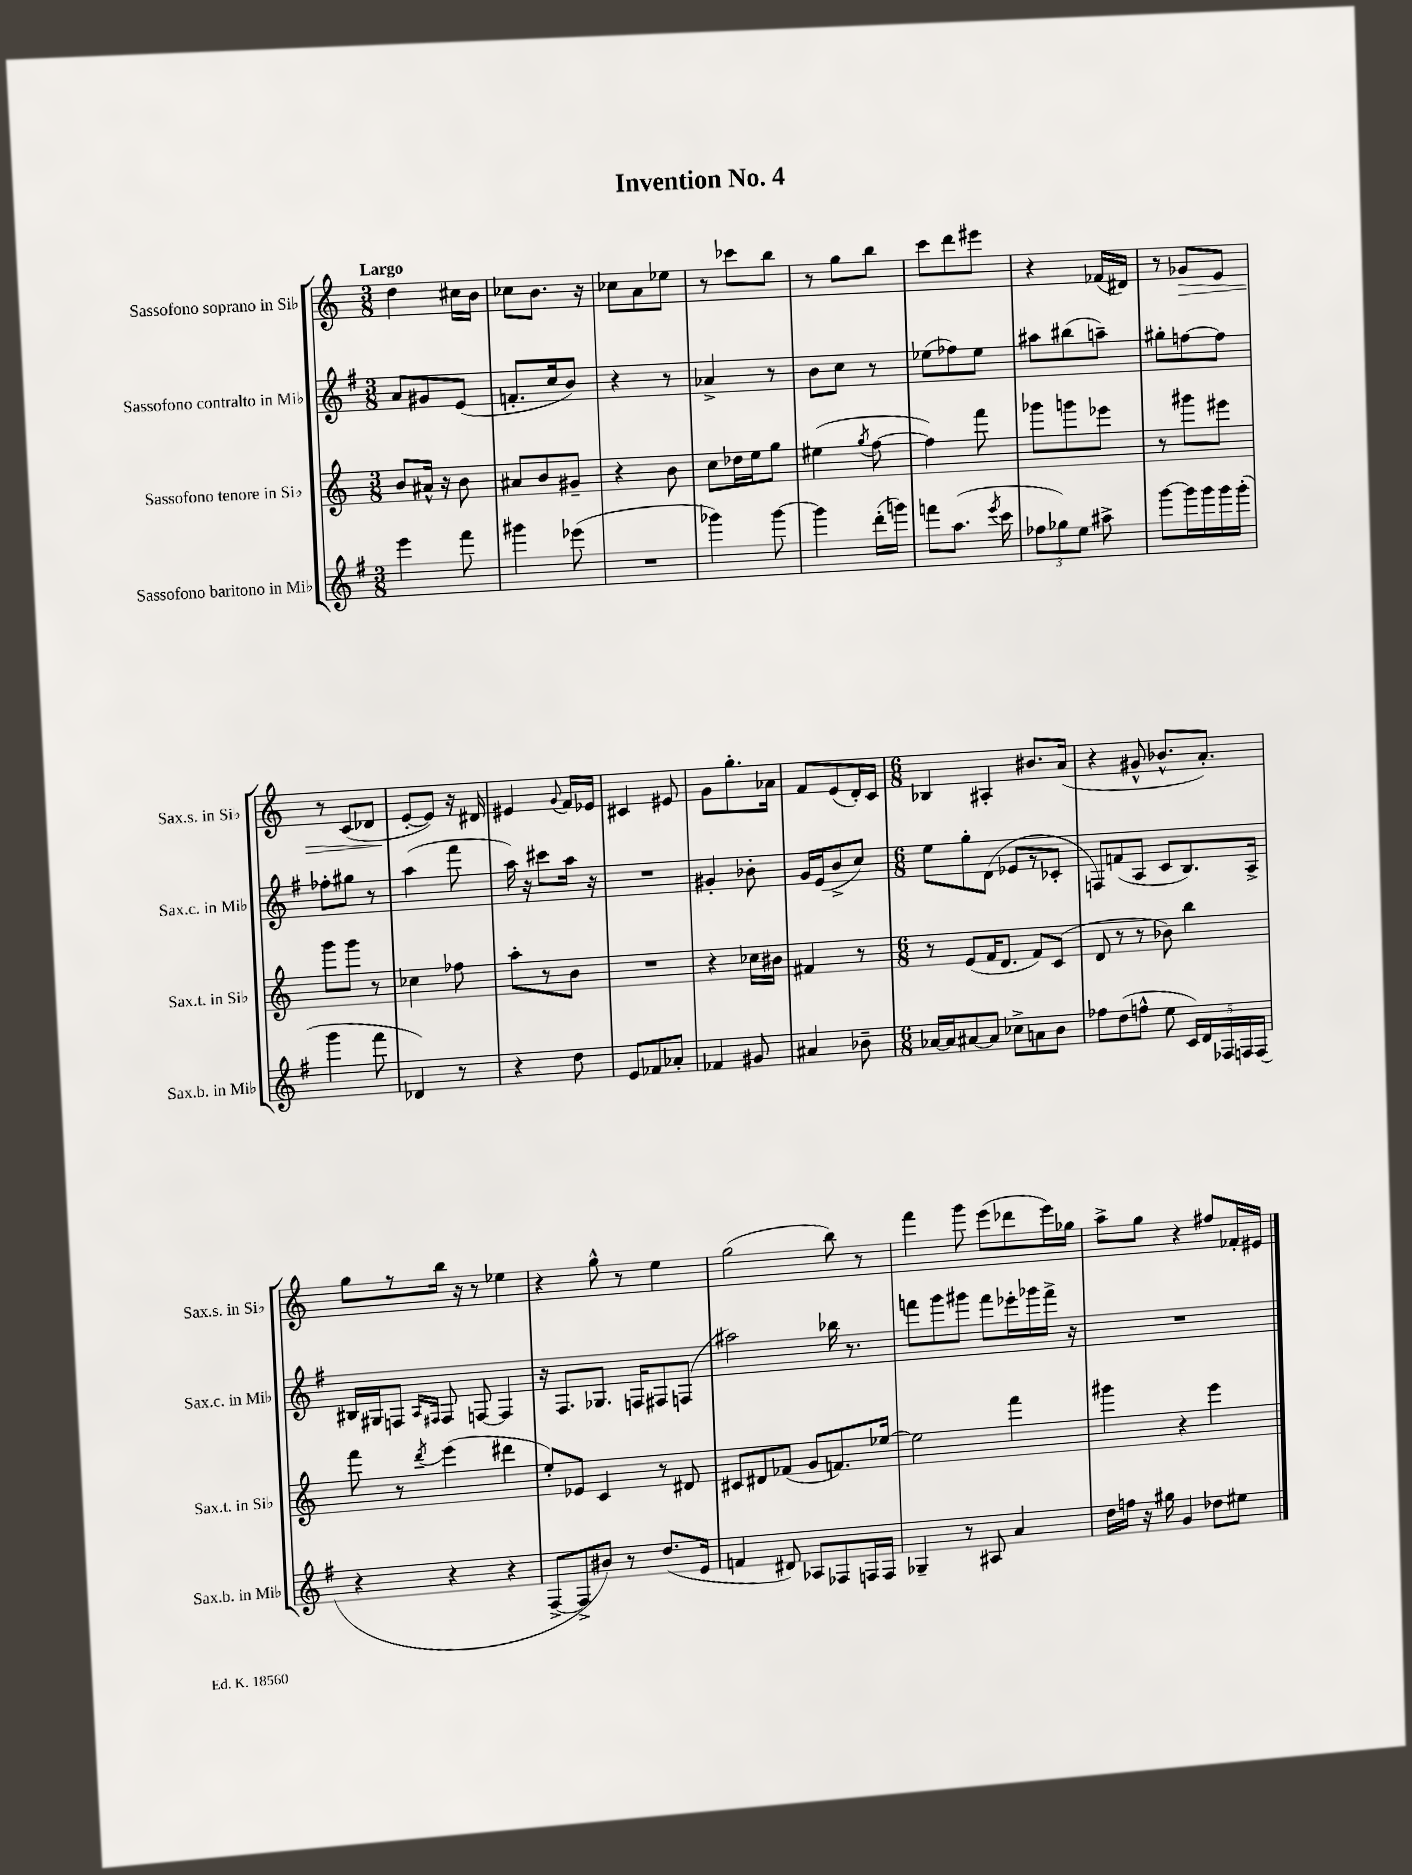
\header { title = "Invention No. 4" }
<<
\new StaffGroup <<
\new Staff = "s0" \with { instrumentName = "Sassofono soprano in Sib" shortInstrumentName = "Sax.s. in Sib" } {
    \clef treble \key c \major \numericTimeSignature \time 3/8 \tempo "Largo"
    \autoBeamOff d''4 cis''16[ b'16] |
    ces''8[ b'8.] r16 |
    ces''8[ a'8 ees''8] |
    r8 ces'''8[ b''8] |
    r8 g''8[ b''8] |
    c'''8[ d'''8 eis'''8] |
    r4 fes'16[( dis'16]) |
    r8 ges'8[\> e'8] |
    r8 c'8[( des'8] |
    e'8[~-.\! e'8]) r16 dis'16 |
    eis'4 \appoggiatura { g'8 } f'16[ ees'16] |
    cis'4 eis'8 |
    g'8[ g''8.-. aes'16] |
    f'8[ e'8( d'16-.) c'16] |
    \numericTimeSignature \time 6/8 bes4 ais4-. bis'8.[ a'16]( |
    r4 gis'8-^ bes'8.[-^ a'8.]-.) |
    g''8[ r8 b''16] r16 r8 ees''4 |
    r4 g''8-^ r8 e''4 |
    g''2( b''8) r8 |
    f'''4 g'''8 e'''8[( des'''8 e'''16) ges''16] |
    a''8[-> g''8] r4 fis''8[ fes'16-. eis'16] \bar "|." |
}
\new Staff = "s1" \with { instrumentName = "Sassofono contralto in Mib" shortInstrumentName = "Sax.c. in Mib" } {
    \clef treble \key g \major \numericTimeSignature \time 3/8
    \autoBeamOff a'8[ gis'8 e'8]( |
    f'8.[-. c''16 b'8]) |
    r4 r8 |
    aes'4-> r8 |
    b'8[ c''8] r8 |
    ees''8[( fes''8) ees''8] |
    ais''8[ bis''8( a''8]--) |
    gis''8[-. f''8~ f''8] |
    fes''8[-. gis''8] r8 |
    a''4( fis'''8 |
    a''16) r16 cis'''8[ a''16] r16 |
    R4. |
    gis'4-. bes'8-. |
    g'16[ e'16( b'8-> c''8]) |
    \numericTimeSignature \time 6/8 e''8[ g''8-. d'8]( ees'8[ r8 ces'8]-. |
    f8[) f'8( a8] c'8[ b8.) a16]-> |
    bis16[ gis16 f8] \grace { a16[ fis16] } fis8 f8~ f4 |
    r16 fis8.[ ges8.] f16[ fis8 f8]( |
    ais''2) bes''16 r8. |
    f'''8[ g'''8 gis'''8] f'''8[ ees'''16-. ges'''16 f'''16]-> r16 |
    R2. \bar "|." |
}
\new Staff = "s2" \with { instrumentName = "Sassofono tenore in Sib" shortInstrumentName = "Sax.t. in Sib" } {
    \clef treble \key c \major \numericTimeSignature \time 3/8
    \autoBeamOff b'8[ ais'16]-^ r16 b'8 |
    ais'8[ b'8 gis'8]-- |
    r4 b'8 |
    c''8[ des''16 e''16 g''8] |
    eis''4( \acciaccatura { g''8 } f''8~ |
    f''4) f'''8 |
    ges'''8[ g'''8 ees'''8] |
    r8 gis'''8[ eis'''8] |
    g'''8[ g'''8] r8 |
    ces''4 fes''8 |
    a''8[-. r8 b'8] |
    R4. |
    r4 ces''16[ bis'16] |
    fis'4 r8 |
    \numericTimeSignature \time 6/8 r8 e'8[( f'16 d'8.] f'8[) c'8]( |
    d'8 r8 r8 bes'8) b''4 |
    f'''8 r8 \acciaccatura { d'''8 } e'''4( dis'''4 |
    e''8[-.) ees'8] c'4 r8 dis'8 |
    cis'8[ dis'8 fes'8]( g'8[ f'8.) ees''16]~ |
    ees''2 f'''4 |
    gis'''4 r4 e'''4 \bar "|." |
}
\new Staff = "s3" \with { instrumentName = "Sassofono baritono in Mib" shortInstrumentName = "Sax.b. in Mib" } {
    \clef treble \key g \major \numericTimeSignature \time 3/8
    \autoBeamOff e'''4 fis'''8 |
    gis'''4 ees'''8( |
    R4. |
    ges'''4) ges'''8~ |
    ges'''4 d'''16[-.( g'''16]) |
    f'''8[ a''8.]( \acciaccatura { e'''8 } c'''16 |
    \tuplet 3/2 { fes''8[ ges''8) e''8] } ais''8-> |
    g'''8[~ g'''16 g'''16 g'''16 g'''16]-.( |
    g'''4 fis'''8 |
    des'4) r8 |
    r4 d''8 |
    e'8[ fes'8 aes'8]-. |
    fes'4 gis'8 |
    ais'4 bes'8-- |
    \numericTimeSignature \time 6/8 aes'16[~ aes'16 ais'8~ ais'8] ces''8[-> a'8 b'8] |
    fes''8[ d''8( f''8]-^ e''8 \tuplet 5/4 { c'16[) d'16 fes16 f16 f16]( } |
    r4 r4 r4 |
    fis8[~-> fis8-> bis'8]) r8 d''8.[( e'16] |
    f'4 dis'8) aes8[ fes8 f16 f16] |
    ges4-- r8 ais8 a'4 |
    d''16[ f''16] r16 gis''16 g'4 des''8[ eis''8] \bar "|." |
}
>>
>>
\layout { \context { \Score \remove "Bar_number_engraver" } }
